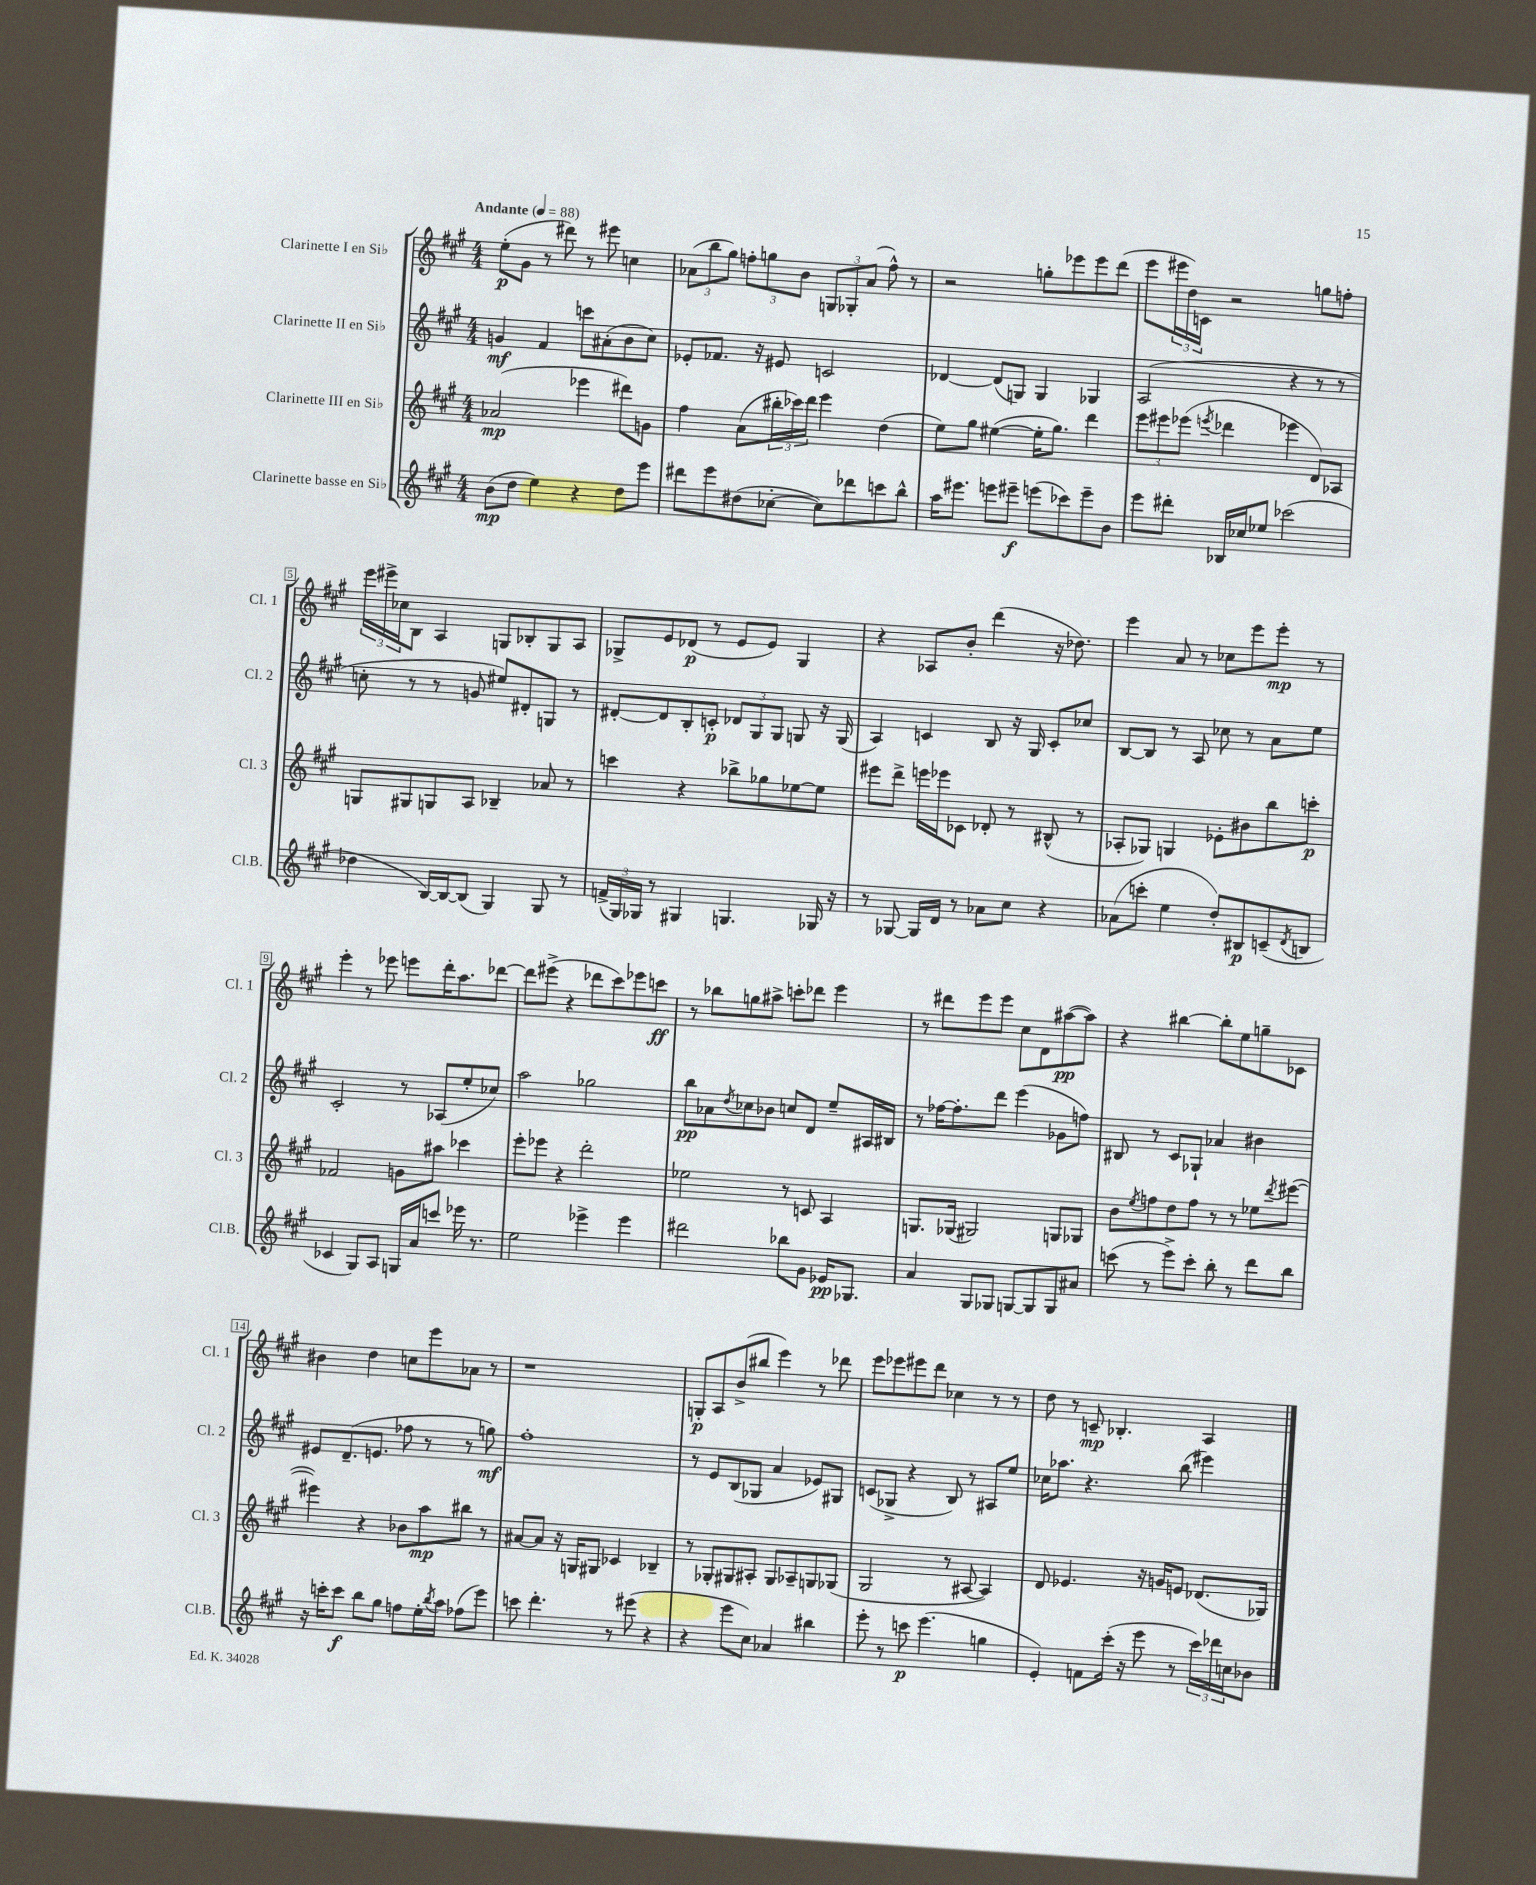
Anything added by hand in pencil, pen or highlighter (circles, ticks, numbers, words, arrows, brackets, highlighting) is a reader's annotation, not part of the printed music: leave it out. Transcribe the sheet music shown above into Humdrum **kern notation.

**kern	**dynam	**kern	**dynam	**kern	**dynam	**kern	**dynam
*part4	*part4	*part3	*part3	*part2	*part2	*part1	*part1
*staff4	*staff4	*staff3	*staff3	*staff2	*staff2	*staff1	*staff1
*I"Clarinette basse en Si♭	*	*I"Clarinette III en Si♭	*	*I"Clarinette II en Si♭	*	*I"Clarinette I en Si♭	*
*I'Cl.B.	*	*I'Cl. 3	*	*I'Cl. 2	*	*I'Cl. 1	*
*clefG2	*	*clefG2	*	*clefG2	*	*clefG2	*
*k[f#c#g#]	*	*k[f#c#g#]	*	*k[f#c#g#]	*	*k[f#c#g#]	*
*M4/4	*	*M4/4	*	*M4/4	*	*M4/4	*
*MM88	*	*MM88	*	*MM88	*	*MM88	*
=1	=1	=1	=1	=1	=1	=1	=1
!	!	!	!	!	!	!LO:TX:a:B:t=Andante	!
(8b\L	mp	(2a-X/	mp	4gn/	mf	(8ee'\L	p
8dd\J	.	.	.	.	.	8g#\J	.
4ee\)	.	.	.	4f#/	.	8r	.
.	.	.	.	.	.	8ddd#X\)	.
4r	.	4eee-X\	.	8cccn\L	.	8r	.
.	.	.	.	(8a#X'\	.	8eee#X\	.
8dd\L	.	8ddd#X\L)	.	8b\	.	4ccn\	.
8eee\J	.	8gn\J	.	8cc#\J)	.	.	.
=2	=2	=2	=2	=2	=2	=2	=2
8ddd#X\L	.	4ff#\	.	8e-X'/L	.	(12a-X\L	.
.	.	.	.	.	.	12bb\	.
8eee\	.	.	.	8.f-X/J	.	.	.
.	.	.	.	.	.	12gg#\J)	.
(8dd#X\	.	(8a\L	.	.	.	12ffn'\L	.
.	.	.	.	16r	.	.	.
.	.	.	.	.	.	12ggn\	.
[8cc-X'\J	.	24bb#X'\L	.	8e#X/	.	.	.
.	.	24ccc-X\)	.	.	.	12b\J	.
.	.	24ddd\JJ	.	.	.	.	.
8cc-\L])	.	4eee\	.	2cn/	.	12Gn/L	.
.	.	.	.	.	.	12G-X'/	.
8ddd-X\	.	.	.	.	.	.	.
.	.	.	.	.	.	(12a-/J	.
8cccn\	.	(4dd\	.	.	.	8ff^^\)	.
8bb^^\J	.	.	.	.	.	8r	.
=3	=3	=3	=3	=3	=3	=3	=3
16aa\KL	.	8ee\L)	.	[4d-X/	.	2r	.
8.eee#X\J	.	.	.	.	.	.	.
.	.	8gg#\J	.	.	.	.	.
8eeen\L	.	([4ee#X\	.	(8d-/L]	.	.	.
8eee#X~\J	f	.	.	8Gn/J)	.	.	.
(8eeen\L	.	16ee#'\KL]	.	4G/	.	8ggn'\L	.
.	.	8.gg#\J)	.	.	.	.	.
8ccc-X\)	.	.	.	.	.	8eee-X\	.
8eee~\	.	4ddd\	.	4G-X/	.	8eee-\	.
8b\J	.	.	.	.	.	(8ddd\J	.
=4	=4	=4	=4	=4	=4	=4	=4
8eee\L	.	12eee\L	.	(2A/	.	8eee\L	.
.	.	12eee#X\	.	.	.	.	.
8ddd#X'\J	.	.	.	.	.	24eee#X\L	.
.	.	(12eee-X\J	.	.	.	24dd\)	.
.	.	.	.	.	.	24cn\JJ	.
.	.	8qeeen/	.	.	.	.	.
16B-X/LL	.	4ddd-X\	.	.	.	2r	.
16cc-X/J	.	.	.	.	.	.	.
8ee-X/J	.	.	.	.	.	.	.
(2ccc-X\	.	4eee-X\	.	4r	.	.	.
.	.	8d/L)	.	8r	.	8ggn\L	.
.	.	8A-X/J	.	8r	.	8ffn'\J	.
!!LO:LB:g=z
=5	=5	=5	=5	=5	=5	=5	=5
4dd-X\	.	8Gn/L	.	8ccn'\	.	24eee\LL	.
.	.	.	.	.	.	24eee#X^\	.
.	.	.	.	.	.	24cc-X\J	.
.	.	8G#X/	.	8r	.	8B\J	.
[16B/LL)	.	8Gn/	.	8r	.	4A/	.
16B/J_	.	.	.	.	.	.	.
(8B/J]	.	8A/J	.	8gn/	.	.	.
4G#/)	.	4B-X~/	.	8ee#X/L)	.	8Gn/L	.
.	.	.	.	8d#X'/	.	8B-X'/	.
8G#/	.	8a-X/	.	8Gn/J	.	8G/	.
8r	.	8r	.	8r	.	8A/J	.
=6	=6	=6	=6	=6	=6	=6	=6
(24fn^/LL	.	4cccn\	.	[8d#X'/L	.	8G-X^/L	.
24G#/)	.	.	.	.	.	.	.
24G-X/JJ	.	.	.	.	.	.	.
8r	.	.	.	8d#/]	.	8e/	.
4G#X/	.	4r	.	8B'/	.	(8d-X/J	p
.	.	.	.	8cn'/J	p	8r	.
4.Gn/	.	8bb-X^\L	.	12d-X/L	.	8e/L	.
.	.	.	.	12G#/	.	.	.
.	.	8gg-X\	.	.	.	8e/J)	.
.	.	.	.	12G#/J	.	.	.
.	.	[8ee-X\	.	8Gn/	.	4G-/	.
16G-X/	.	8ee-\J]	.	16r	.	.	.
16r	.	.	.	(16G/	.	.	.
=7	=7	=7	=7	=7	=7	=7	=7
8r	.	8eee#X\L	.	4A/)	.	4r	.
[8G-X/	.	8ddd^\J	.	.	.	.	.
16G-/LL]	.	16eeen\LL	.	4cn/	.	8A-X/L	.
16d/JJ	.	16eee-X\J	.	.	.	.	.
8r	.	8c-X\J	.	.	.	8b'/J	.
8a-X\L	.	8d-X'/	.	8B/	.	(4ddd\	.
8cc#\J	.	8r	.	16r	.	.	.
.	.	.	.	16G#/	.	.	.
4r	.	(8B#X^^/	.	8c'/L	.	16r	.
.	.	.	.	.	.	8.dd-X\)	.
.	.	8r	.	8cc-X/J	.	.	.
=8	=8	=8	=8	=8	=8	=8	=8
(8a-X\L	.	8A-X'/L	.	[8B/L	.	4eee\	.
8cccn'\J	.	8G-X/J)	.	8B/J]	.	.	.
4ee\	.	4Gn/	.	8r	.	8a/	.
.	.	.	.	8A/	.	8r	.
8dd'/L)	.	8e-X'\L	.	8cc-X\	.	8cc-X\L	.
8B#X/	p	8b#X\	.	8r	.	8eee\	.
(8cn~/	.	8bb\	.	8a\L	.	8eee'\J	mp
8qd/	.	.	.	.	.	.	.
8Bn/J	.	8cccn'\J	p	8ee\J	.	8r	.
!!LO:LB:g=z
=9	=9	=9	=9	=9	=9	=9	=9
4c-X/	.	2f-X/	.	2c#'/	.	4eee'\	.
8G#/L)	.	.	.	.	.	8r	.
8A/J	.	.	.	.	.	8eee-X\	.
16Gn/LL	.	8gn\L	.	8r	.	8eeen\L	.
16a/J	.	.	.	.	.	.	.
8cccn/J	.	8aa#X\J	.	(8A-X/L	.	16ddd'\K	.
.	.	.	.	.	.	8.aa\	.
16eee-X\	.	4ccc-X\	.	8ee'/	.	.	.
8.r	.	.	.	.	.	.	.
.	.	.	.	8cc-X/J)	.	[8ddd-X\J	.
=10	=10	=10	=10	=10	=10	=10	=10
2ee\	.	8eee'\L	.	2aa\	.	8ddd-\L]	.
.	.	8eee-X\J	.	.	.	(8eee#X^\J	.
.	.	4r	.	.	.	4r	.
4eee-X^\	.	2ddd'\	.	2gg-X\	.	8ddd-X\L	.
.	.	.	.	.	.	8ccc#\)	.
4eee-\	.	.	.	.	.	8eee-X\	.
.	.	.	.	.	.	8cccn\J	ff
=11	=11	=11	=11	=11	=11	=11	=11
2ddd#X\	.	2ee-X\	.	8bb\L	pp	8r	.
.	.	.	.	8a-X\	.	8bb-X\L	.
.	.	.	.	8qdd/	.	.	.
.	.	.	.	8cc-X\	.	8ggn\	.
.	.	.	.	8b-X\J	.	8aa#X^\J	.
8bb-X\L	.	8r	.	8ccn/L	.	8cccn'\L	.
8g#\J	.	8cn/	.	8d/J	.	8ddd-X\J	.
16e-X/KL	pp	4A/	.	8ee~/L	.	4eee\	.
8.G-X/J	.	.	.	.	.	.	.
.	.	.	.	16A#X/L	.	.	.
.	.	.	.	16B#X/JJ	.	.	.
=12	=12	=12	=12	=12	=12	=12	=12
4a/	.	8.Gn/L	.	8r	.	8r	.
.	.	.	.	[16ff-X\KL	.	8ddd#X\L	.
.	.	(16G-X/Jk	.	8.ff-'\]	.	.	.
8G#/L	.	2G#X/)	.	.	.	8eee\	.
8G-X/J	.	.	.	8ddd\J	.	8eee\J	.
[8Gn/L	.	.	.	(4eee\	.	8cc#\L	.
8G/]	.	.	.	.	.	8d\	.
8G/	.	8Gn/L	.	8g-X\L	.	([8aa#X\	pp
8a#X/J	.	8G-X/J	.	8ffn\J)	.	8aa#\J])	.
=13	=13	=13	=13	=13	=13	=13	=13
(8cccn\	.	8b\L	.	8B#X/	.	4r	.
.	.	8qee/	.	.	.	.	.
8r	.	8ffn\	.	8r	.	.	.
8eee^\L)	.	8dd\	.	8c#/L	.	[4bb#X\	.
8ccc'\J	.	8ff\J	.	8G-X`/J	.	.	.
8bb'\	.	8r	.	4a-X/	.	8bb#'\L]	.
8r	.	8r	.	.	.	8ee\	.
8ddd\L	.	8ee-X\L	.	4b#X\	.	8ggn~\	.
.	.	8qddd/	.	.	.	.	.
8bb\J	.	([8eee#X\J	.	.	.	8c-X\J	.
!!LO:LB:g=z
=14	=14	=14	=14	=14	=14	=14	=14
16r	.	4eee#X\])	.	8e#X/L	.	4b#X\	.
16cccn'\KL	.	.	.	.	.	.	.
8ccc\J	f	.	.	(8.d~/	.	.	.
8bb\L	.	4r	.	.	.	4dd\	.
.	.	.	.	8.en/J	.	.	.
8gg#\J	.	.	.	.	.	.	.
8ffn\L	.	8b-X\L	.	8ff-X\	.	8ccn\L	.
16ee'\L	.	8aa\	mp	8r	.	8eee\	.
8qbb/	.	.	.	.	.	.	.
16aa\JJ	.	.	.	.	.	.	.
(8ff-X\L	.	8bb#X\J	.	8r	.	8a-X\J	.
8eee\J)	.	8r	.	8ggn\)	mf	8r	.
=15	=15	=15	=15	=15	=15	=15	=15
8cccn\	.	[8a#X/L	.	1ff#'	.	1r	.
4.ddd'\	.	8a#/J]	.	.	.	.	.
.	.	16r	.	.	.	.	.
.	.	16Gn/KL	.	.	.	.	.
.	.	8G#X/J	.	.	.	.	.
8r	.	4c-X/	.	.	.	.	.
(8eee#X\	.	.	.	.	.	.	.
4r	.	4B-X~/	.	.	.	.	.
=16	=16	=16	=16	=16	=16	=16	=16
4r	.	8r	.	8r	.	8Gn'/L	p
.	.	8G-X'/L	.	8e/L	.	8A/	.
8eee\L	.	8G#X/	.	(8B/	.	(8b^/	.
8cc#\J)	.	8A#X'/J	.	8G-X/J	.	8bb#X/J	.
4a-X/	.	8G#/L	.	4a/	.	4eee\)	.
.	.	8A-X~/	.	.	.	.	.
4bb#X\	.	8Gn/	.	8e-X/L)	.	8r	.
.	.	(8G-X/J	.	8G#X/J	.	8ddd-X\	.
=17	=17	=17	=17	=17	=17	=17	=17
8eee'\	.	2G#/	.	(8cn/L	.	8eee\L	.
8r	.	.	.	8G-X^/J	.	8eee-X\	.
8cccn\	p	.	.	4r	.	8eee#X\	.
(4.eee\	.	.	.	.	.	8ddd\J	.
.	.	8r	.	8B/)	.	4cc-X\	.
.	.	[8A#X/	.	8r	.	.	.
4ggn\	.	4A#/])	.	8A#X/L	.	8r	.
.	.	.	.	8ee/J	.	8r	.
=18	=18	=18	=18	=18	=18	=18	=18
4e'/)	.	8d/	.	16cc-X\KL	.	8dd\	.
.	.	.	.	8.aa-X\J	.	.	.
.	.	4.e-X/	.	.	.	8r	.
8fn\L	.	.	.	4.r	.	8cn~/	mp
(16ccc#'\Jk	.	.	.	.	.	4.B-X'/	.
16r	.	.	.	.	.	.	.
8eee\	.	16r	.	.	.	.	.
.	.	16gn/KL	.	.	.	.	.
8r	.	8en/J	.	(8bb\	.	.	.
24ccc#\LL)	.	(8.d-X/L	.	4eee#X\)	.	4A/	.
24ddd-X\	.	.	.	.	.	.	.
24ccn\J	.	.	.	.	.	.	.
8b-X\J	.	.	.	.	.	.	.
.	.	16G-X/Jk)	.	.	.	.	.
==	==	==	==	==	==	==	==
*-	*-	*-	*-	*-	*-	*-	*-
